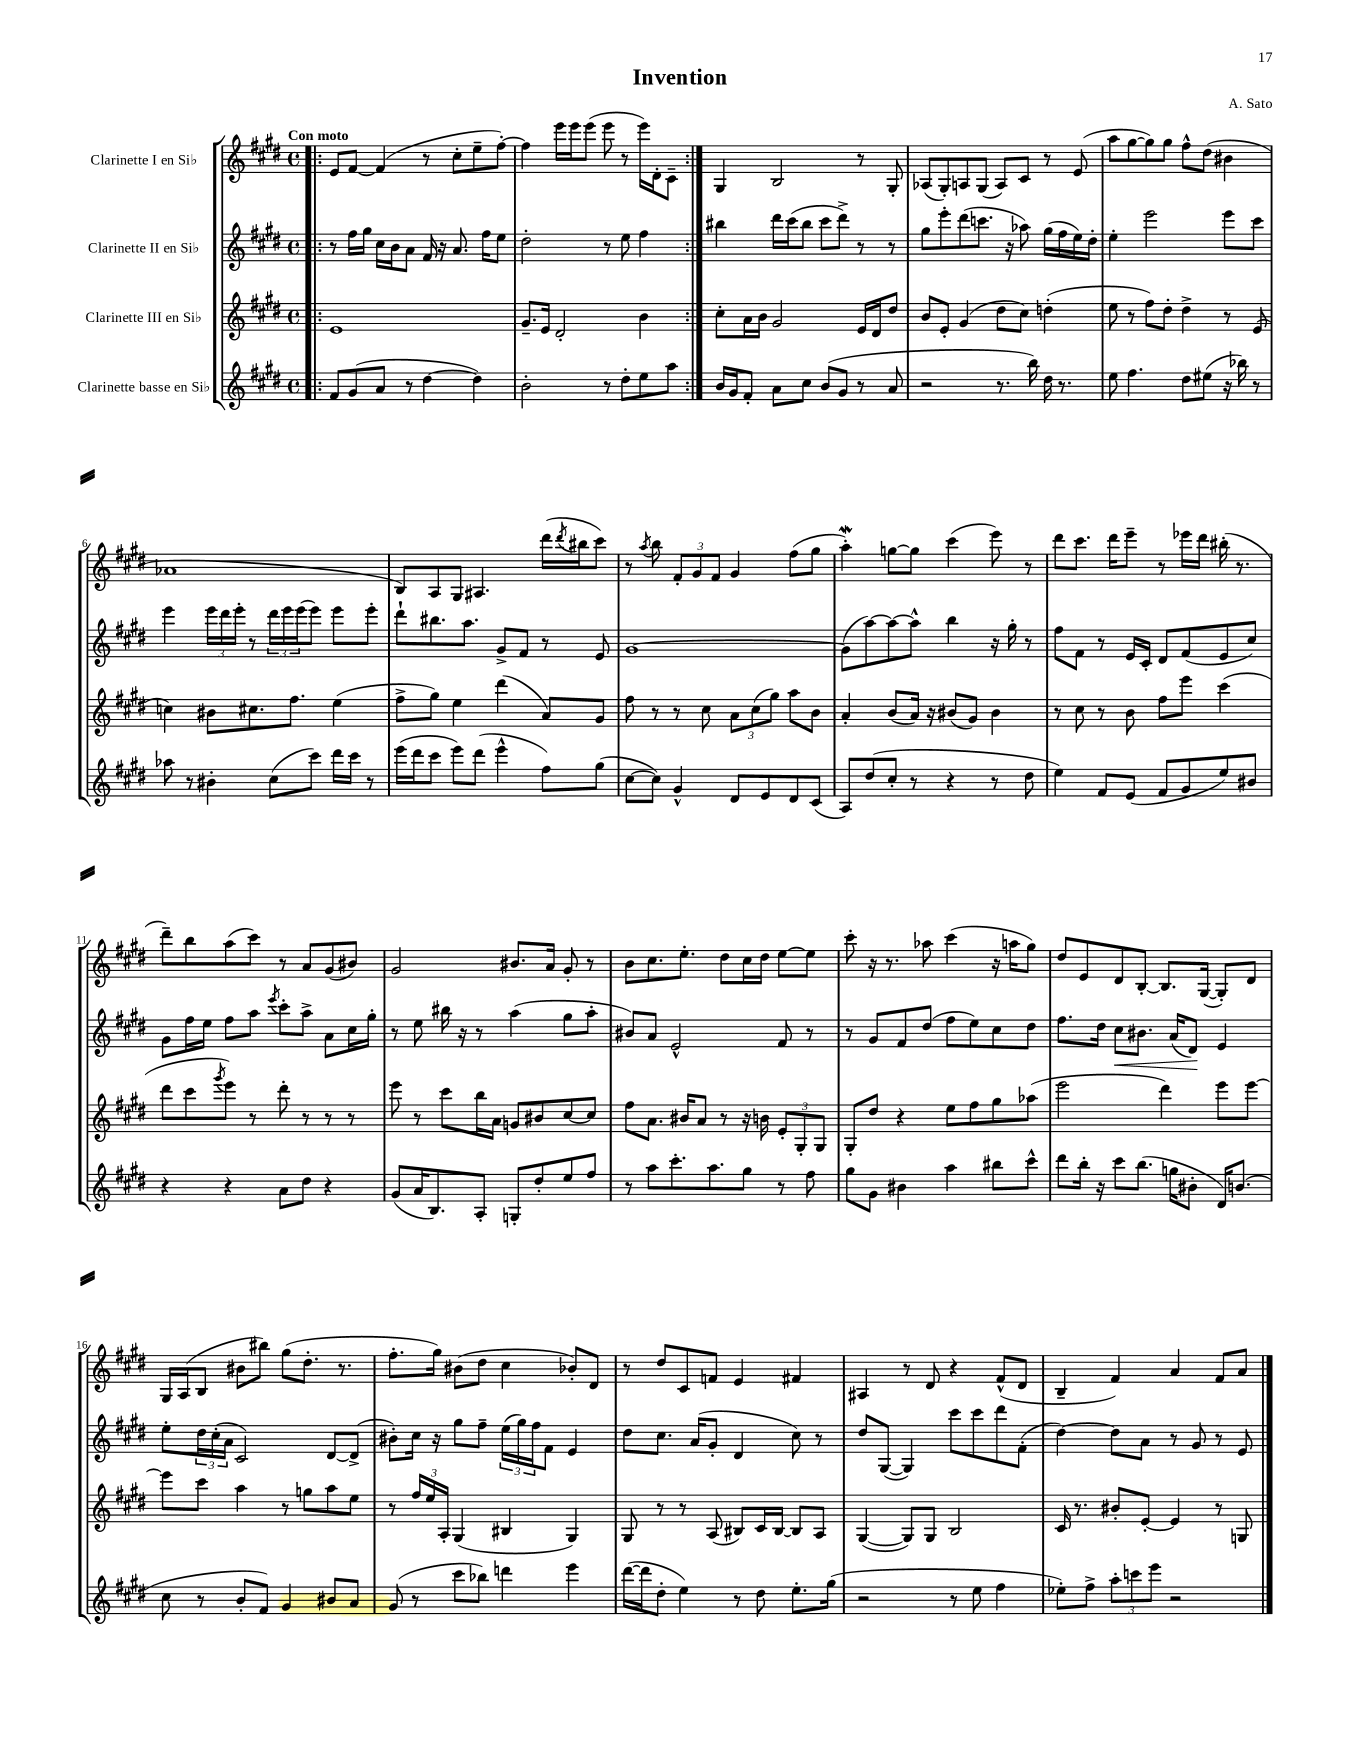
\header { title = "Invention" composer = "A. Sato" }
<<
\new StaffGroup <<
\new Staff = "s0" \with { instrumentName = "Clarinette I en Sib" } {
    \clef treble \key e \major \defaultTimeSignature \time 4/4 \tempo "Con moto"
    \repeat volta 2 { \bar ".|:" e'8 fis'8~ fis'4( r8 cis''8-. e''8-- fis''8~-.) |
    fis''4 e'''16 e'''16 e'''8( e'''8 r8 e'''16) dis'16-. cis'8-- | }
    gis4 b2 r8 gis8-. |
    aes8( gis8-.) a8 gis8( a8) cis'8 r8 e'8( |
    a''8 gis''8~ gis''8) gis''8 fis''8-^ dis''8( bis'4 |
    aes'1 |
    b8) a8 gis8 ais4. dis'''16( \acciaccatura { dis'''8 } bis''16 cis'''8) |
    r8 \acciaccatura { a''8 } b''8 \tuplet 3/2 { fis'8-. gis'8 fis'8 } gis'4 fis''8( gis''8 |
    a''4-.\mordent) g''8~ g''8 cis'''4( e'''8) r8 |
    dis'''8 cis'''8. dis'''16 e'''8-- r8 ees'''16 dis'''16 bis''16-.( r8. |
    dis'''8--) b''8 a''8( cis'''8) r8 a'8 gis'8( bis'8) |
    gis'2 bis'8. a'16 gis'8-. r8 |
    b'8 cis''8. e''8.-. dis''8 cis''16 dis''16 e''8~ e''8 |
    cis'''8-. r16 r8. aes''8 cis'''4( r16 a''16 gis''8) |
    dis''8 e'8 dis'8 b8~-. b8. gis16~( gis8-.) dis'8 |
    gis16 a16( b8 bis'8 bis''8) gis''8( dis''8.-. r8. |
    fis''8.-. gis''16) bis'8( dis''8 cis''4 bes'8-.) dis'8 |
    r8 dis''8 cis'8 f'8 e'4 fis'4 |
    ais4 r8 dis'8 r4 fis'8-^( dis'8 |
    b4-- fis'4) a'4 fis'8 a'8 \bar "|." |
}
\new Staff = "s1" \with { instrumentName = "Clarinette II en Sib" } {
    \clef treble \key e \major \defaultTimeSignature \time 4/4
    \repeat volta 2 { \bar ".|:" r8 fis''16 gis''16 cis''16 b'16 a'8 fis'16 r16 a'8. fis''16 e''8 |
    dis''2-. r8 e''8 fis''4 | }
    bis''4 dis'''16 cis'''16( bis''8 cis'''8 dis'''8->) r8 r8 |
    gis''8 e'''8-. dis'''8( c'''8. r16 aes''8) gis''16( fis''16 e''16) dis''16-. |
    e''4-. e'''2 e'''8 cis'''8 |
    e'''4 \tuplet 3/2 { e'''16 dis'''16 e'''16-. } r8 \tuplet 3/2 { dis'''16 e'''16 e'''16( } e'''8) e'''8 e'''8-. |
    dis'''8-! bis''8. a''8. gis'8-> fis'8 r8 e'8 |
    gis'1~ |
    gis'8( a''8~) a''8~ a''8-^ b''4 r16 gis''16-. r8 |
    fis''8 fis'8 r8 e'16 cis'16-. dis'8 fis'8( e'8 cis''8) |
    gis'8 fis''16 e''16 fis''8 a''8 \acciaccatura { e'''8 } cis'''8-. a''8-> a'8 cis''16 gis''16-. |
    r8 e''8 bis''16 r16 r8 a''4( gis''8 a''8-. |
    bis'8) a'8 e'2-^ fis'8 r8 |
    r8 gis'8 fis'8 dis''8( fis''8 e''8) cis''8 dis''8 |
    fis''8. dis''16 cis''8\< bis'8. a'16( dis'8\!) e'4 |
    e''8-. \tuplet 3/2 { dis''16 cis''16-.( a'16 } cis'2) dis'8~ dis'8->( |
    bis'8-.) cis''16 r16 gis''8 fis''8-- \tuplet 3/2 { e''16( gis''16) fis''16 } fis'8 e'4 |
    dis''8 cis''8. a'16( gis'8-. dis'4 cis''8) r8 |
    dis''8 gis8~( gis4) cis'''8 cis'''8 dis'''8 fis'8-.( |
    dis''4~) dis''8 a'8 r8 gis'8 r8 e'8 \bar "|." |
}
\new Staff = "s2" \with { instrumentName = "Clarinette III en Sib" } {
    \clef treble \key e \major \defaultTimeSignature \time 4/4
    \repeat volta 2 { \bar ".|:" e'1 |
    gis'8.-- e'16 dis'2-. b'4 | }
    cis''8-. a'16 b'16 gis'2 e'16 dis'16 dis''8 |
    b'8 e'8-. gis'4( dis''8 cis''8) d''4-.( |
    e''8 r8 fis''8) dis''8-. dis''4-> r8 e'8( |
    c''4) bis'8 cis''8. fis''8. e''4( |
    fis''8-> gis''8) e''4 dis'''4( a'8) gis'8 |
    fis''8 r8 r8 cis''8 \tuplet 3/2 { a'8 cis''8( gis''8) } a''8 b'8 |
    a'4-. b'8( a'16) r16 bis'8( gis'8) bis'4 |
    r8 cis''8 r8 b'8 fis''8 e'''8 cis'''4( |
    dis'''8 cis'''8 \acciaccatura { gis'''8 } e'''8) r8 dis'''8-. r8 r8 r8 |
    e'''8 r8 cis'''8 b''16 a'16 g'8 bis'8 cis''8~ cis''8 |
    fis''8 a'8. bis'16 a'8 r8 r16 b'16 \tuplet 3/2 { e'8-. gis8-. gis8 } |
    gis8-. dis''8 r4 e''8 fis''8 gis''8 aes''8( |
    e'''2 dis'''4) e'''8 e'''8~ |
    e'''8 cis'''8 a''4 r8 g''8 a''8 e''8 |
    r8 \tuplet 3/2 { fis''16 e''16 a16-. } gis4( bis4 gis4) |
    gis8 r8 r8 a8( bis8) cis'16 bis16~ bis8 a8 |
    gis4~( gis8) gis8 b2 |
    cis'16 r8. bis'8-. e'8~-. e'4 r8 g8 \bar "|." |
}
\new Staff = "s3" \with { instrumentName = "Clarinette basse en Sib" } {
    \clef treble \key e \major \defaultTimeSignature \time 4/4
    \repeat volta 2 { \bar ".|:" fis'8 gis'8( a'8 r8 dis''4~ dis''4) |
    b'2-. r8 dis''8-. e''8 a''8 | }
    b'16 gis'16 fis'8-. a'8 cis''8 b'8( gis'8 r8 a'8 |
    r2 r8. b''16) dis''16 r8. |
    e''8 fis''4. dis''8 eis''8( r16 bes''16) r8 |
    aes''8 r8 bis'4-. cis''8( cis'''8) dis'''16 cis'''16 r8 |
    e'''16( dis'''16 cis'''8 e'''8) dis'''8( e'''4-^ fis''8) gis''8( |
    cis''8~ cis''8) gis'4-^ dis'8 e'8 dis'8 cis'8( |
    a8) dis''8( cis''8-. r8 r4 r8 dis''8 |
    e''4) fis'8 e'8( fis'8 gis'8 e''8) bis'8 |
    r4 r4 a'8 dis''8 r4 |
    gis'8( a'16 b8.) a8-. g8-. dis''8-. e''8 fis''8 |
    r8 a''8 cis'''8.-. a''8. gis''8 r8 fis''8 |
    gis''8 gis'8 bis'4 a''4 bis''8 cis'''8-^ |
    dis'''8 b''16-. r16 cis'''8 b''8.( g''16 bis'8-. dis'16) b'8.( |
    cis''8 r8 b'8-. fis'8) gis'4 bis'8 a'8 |
    gis'8( r8 cis'''8 bes''8) d'''4 e'''4 |
    dis'''16~( dis'''16 dis''8-. e''4) r8 dis''8 e''8.-. gis''16( |
    r2 r8 e''8 fis''4 |
    ees''8-.) fis''8-> \tuplet 3/2 { a''8-. c'''8 e'''8 } r2 \bar "|." |
}
>>
>>
